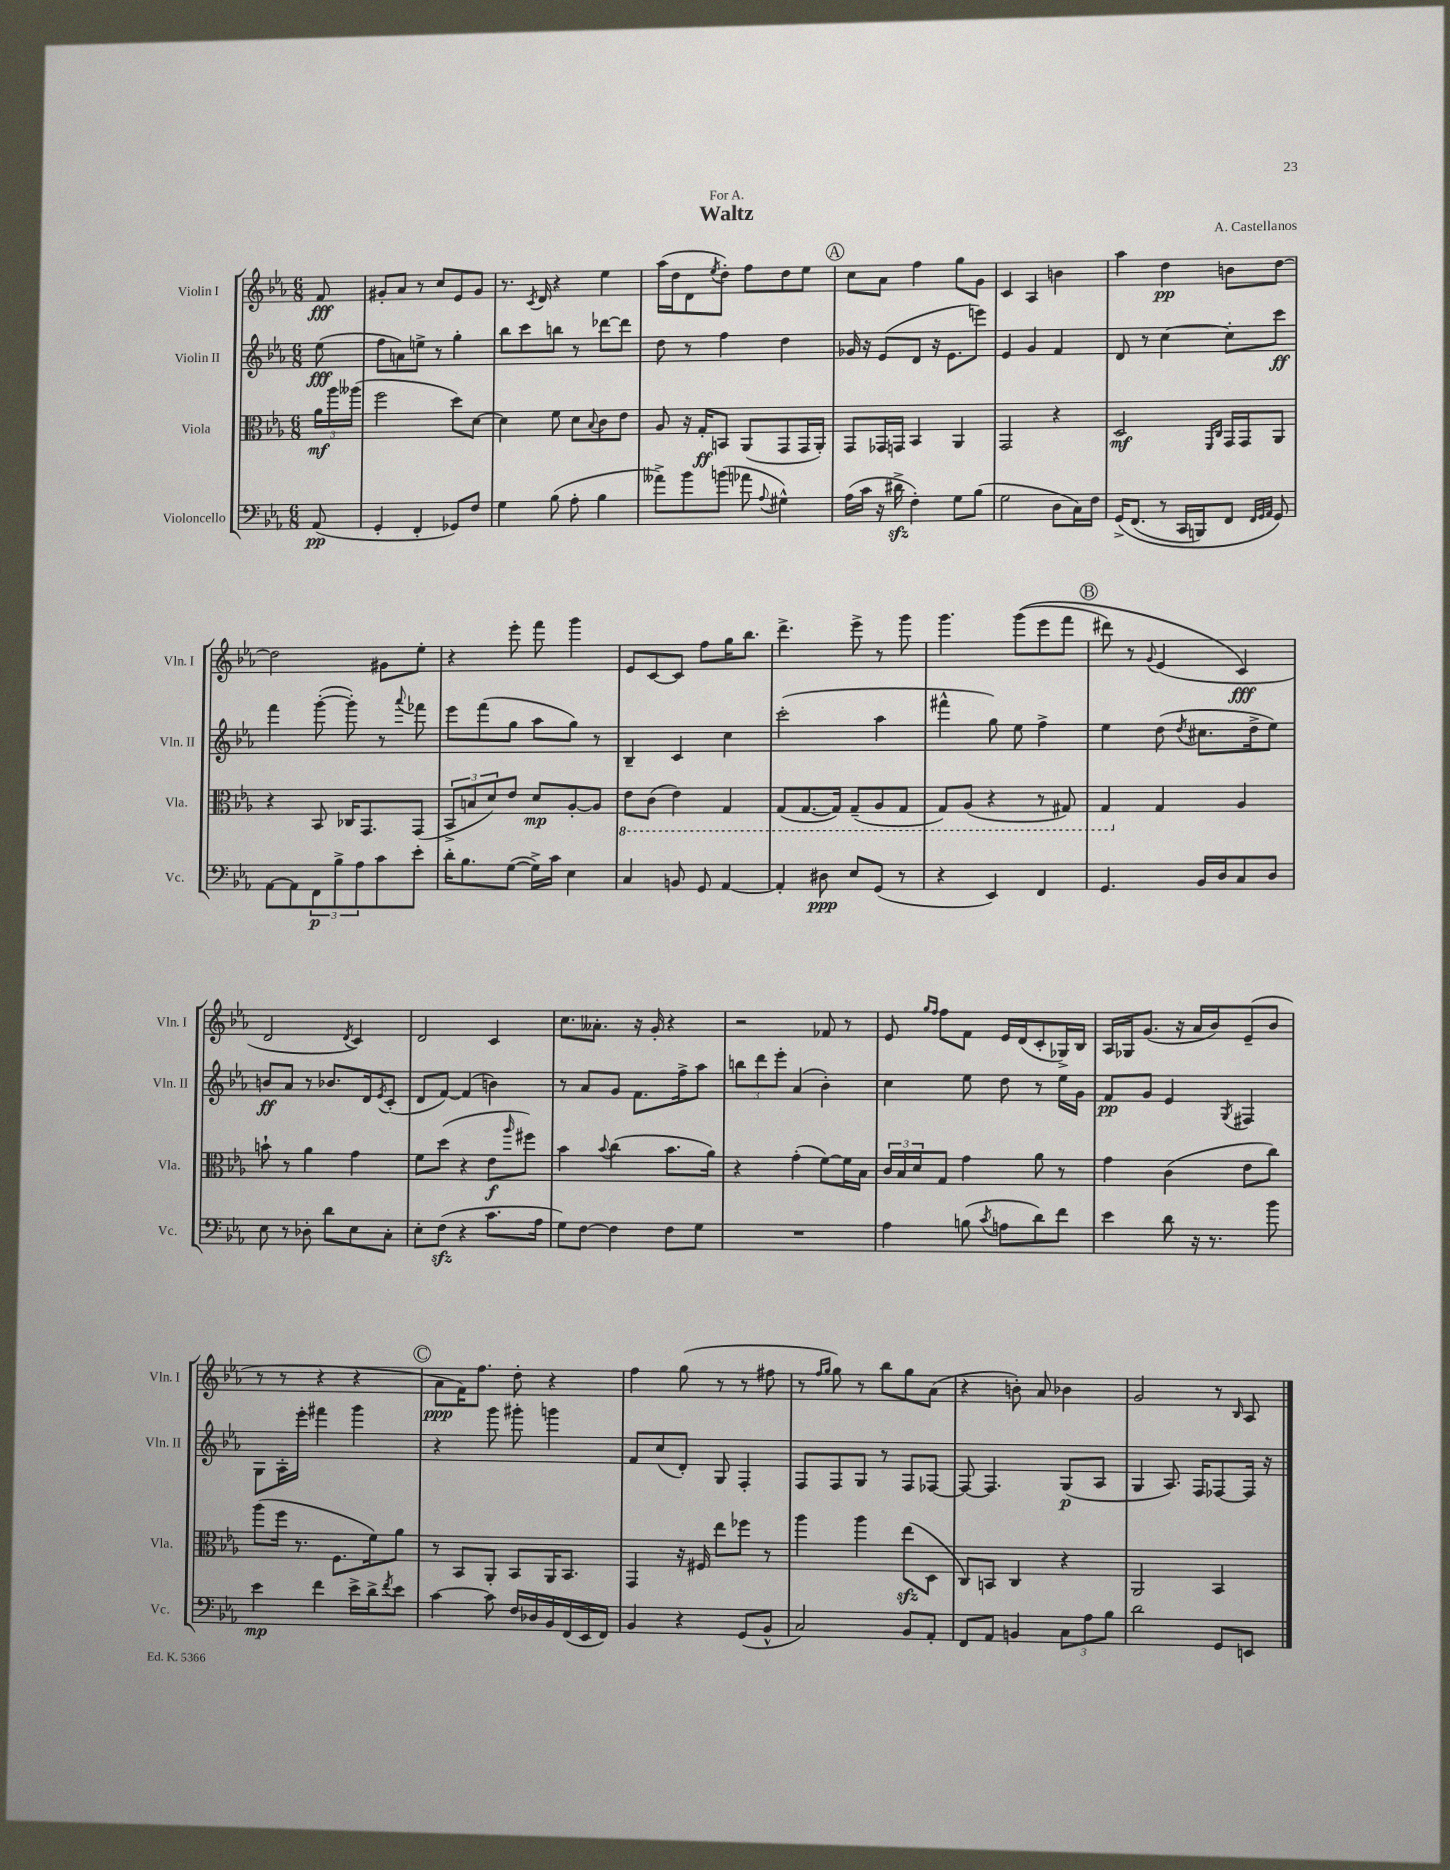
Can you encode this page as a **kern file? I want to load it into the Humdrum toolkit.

**kern	**dynam	**kern	**dynam	**kern	**dynam	**kern	**dynam
*part4	*part4	*part3	*part3	*part2	*part2	*part1	*part1
*staff4	*staff4	*staff3	*staff3	*staff2	*staff2	*staff1	*staff1
*I"Violoncello	*	*I"Viola	*	*I"Violin II	*	*I"Violin I	*
*I'Vc.	*	*I'Vla.	*	*I'Vln. II	*	*I'Vln. I	*
*clefF4	*	*clefC3	*	*clefG2	*	*clefG2	*
*k[b-e-a-]	*	*k[b-e-a-]	*	*k[b-e-a-]	*	*k[b-e-a-]	*
*M6/8	*	*M6/8	*	*M6/8	*	*M6/8	*
=	=	=	=	=	=	=	=
(8AA-/	pp	24a-\LL	mf	(8ee-\	fff	8f/	fff
.	.	24aa-\	.	.	.	.	.
.	.	(24aa--X\JJ	.	.	.	.	.
=1	=1	=1	=1	=1	=1	=1	=1
4GG'/	.	2ff\	.	8ff\L	.	8g#X'/L	.
.	.	.	.	8an\)	.	8a-/J	.
4FF'/	.	.	.	8een^\J	.	8r	.
.	.	.	.	8r	.	8cc/L	.
8GG-X/L)	.	8dd\L)	.	4gg'\	.	8e-/	.
8F/J	.	[8d\J	.	.	.	8g#/J	.
=2	=2	=2	=2	=2	=2	=2	=2
4G\	.	4d\]	.	8bb-\L	.	8.r	.
.	.	.	.	8ccc\	.	.	.
.	.	.	.	.	.	8qc/	.
.	.	.	.	.	.	16d/	.
(8B-\	.	8f\	.	8bbn\J	.	4r	.
8A-'\	.	8d\L	.	8r	.	.	.
.	.	8qqB-/	.	.	.	.	.
4B-\	.	8c\	.	[8ddd-X\L	.	4ee-\	.
.	.	8e-\J	.	8ddd-\J]	.	.	.
=3	=3	=3	=3	=3	=3	=3	=3
8a--X^\L)	.	8A-/	.	8dd\	.	(16aa-\LL	.
.	.	.	.	.	.	16dd\J	.
8b-\	.	16r	.	8r	.	8d\	.
.	.	16G'/KL	ff	.	.	.	.
.	.	.	.	.	.	8qee-/	.
(8bn\J	.	8BBn/J	.	4ff\	.	8dd'\J)	.
8a-X\	.	(8AA-/L	.	.	.	8ff\L	.
8qqA-/	.	.	.	.	.	.	.
4G#X^^\)	.	8GG/	.	4dd\	.	8dd\	.
.	.	16GG/L	.	.	.	8ee-\J	.
.	.	16AA-'/JJ)	.	.	.	.	.
!!LO:REH:place=s1:t=A
=4	=4	=4	=4	=4	=4	=4	=4
(16A-\LL	.	8GG/L	.	16g-X/	.	8cc\L	.
16c\JJ	.	.	.	16r	.	.	.
16r	.	16GG-X/L	.	(8e-/L	.	8a-\J	.
16d#Xzz^\	.	16GGn/JJ	.	.	.	.	.
4F'\)	.	4BB-/	.	8d/J	.	4ff\	.
.	.	.	.	16r	.	.	.
.	.	.	.	8.e-\L	.	.	.
8G\L	.	4AA-/	.	.	.	8gg\L	.
(8B-\J	.	.	.	8eeen\J)	.	8g\J	.
=5	=5	=5	=5	=5	=5	=5	=5
2G\	.	2GG/	.	4e-/	.	4c/	.
.	.	.	.	4g/	.	4A-/	.
8D\L	.	4r	.	4f/	.	4bn\	.
16C\L)	.	.	.	.	.	.	.
16F\JJ	.	.	.	.	.	.	.
=6	=6	=6	=6	=6	=6	=6	=6
(16GG^/KL	.	2D/	mf	8d/	.	4aa-\	.
(8.FF/J	.	.	.	.	.	.	.
.	.	.	.	8r	.	.	.
8r	.	.	.	[4cc\	.	4dd\	pp
16CC/LL	.	.	.	.	.	.	.
16BBBn/J)	.	.	.	.	.	.	.
.	.	16qqFF/LL	.	.	.	.	.
.	.	16qqC/JJ	.	.	.	.	.
8FF/J	.	16GG/LL	.	8cc'\L]	.	8bn\L	.
.	.	16GG/J	.	.	.	.	.
32qqFF/LLL	.	.	.	.	.	.	.
32qqGG/	.	.	.	.	.	.	.
32qqAA-/JJJ	.	.	.	.	.	.	.
8GG/)	.	8AA-/J	.	8ccc\J	ff	[8dd\J	.
!!LO:LB:g=z
=7	=7	=7	=7	=7	=7	=7	=7
[8AA-\L	.	4r	.	4fff\	.	2dd\]	.
8AA-\]	.	.	.	.	.	.	.
12FF\	p	8BB-/	.	([8ggg'\	.	.	.
12B-^\	.	.	.	.	.	.	.
.	.	16C-X/KL	.	8ggg'\])	.	.	.
12A-\	.	.	.	.	.	.	.
.	.	8.GG/	.	.	.	.	.
8c\	.	.	.	8r	.	8g#X\L	.
.	.	.	.	8qqaaa-/	.	.	.
8e-'\J	.	(8GG/J	.	8fff-X\	.	8ee-'\J	.
=8	=8	=8	=8	=8	=8	=8	=8
16d'\KL	.	12BB-^/L	.	8eee-\L	.	4r	.
8.B-\	.	.	.	.	.	.	.
.	.	12Bn/	.	.	.	.	.
.	.	.	.	(8fff\	.	.	.
.	.	12d/)	.	.	.	.	.
([8G\J	.	8e-/J	.	8gg\J	.	8eee-'\	.
16G^\LL])	.	8d/L	mp	8aa-\L	.	8fff\	.
16c\JJ	.	.	.	.	.	.	.
4E-\	.	[8A-'/	.	8gg\J)	.	4ggg\	.
.	.	8A-/J]	.	8r	.	.	.
=9	=9	=9	=9	=9	=9	=9	=9
*	*	*8ba	*	*	*	*	*
4C/	.	8E-\L	.	4B-~/	.	8e-/L	.
.	.	(8C\J	.	.	.	[8c/	.
8BBn/	.	4E-\)	.	4c/	.	8c/J]	.
8GG/	.	.	.	.	.	8ff\L	.
[4AA-/	.	4GG/	.	4cc\	.	16gg\K	.
.	.	.	.	.	.	8.bb-\J	.
=10	=10	=10	=10	=10	=10	=10	=10
4AA-'/]	.	(8GG/L	.	(2ccc'\	.	4.ddd^\	.
.	.	[8.GG/	.	.	.	.	.
8D#X\	ppp	.	.	.	.	.	.
.	.	16GG/Jk])	.	.	.	.	.
8E-/L	.	(8GG~/L	.	.	.	8eee-^\	.
(8GG/J	.	8AA-/	.	4aa-\	.	8r	.
8r	.	8GG/J	.	.	.	8ggg\	.
=11	=11	=11	=11	=11	=11	=11	=11
4r	.	8GG/L)	.	4fff#X^^\	.	4.ggg\	.
.	.	(8AA-/J	.	.	.	.	.
4EE-/)	.	4r	.	8gg\)	.	.	.
.	.	.	.	8ee-\	.	((8ggg\L	.
4FF/	.	8r	.	4ff^\	.	8eee-\	.
.	.	8GG#X/)	.	.	.	8fff\J	.
!!LO:REH:place=s1:t=B
=12	=12	=12	=12	=12	=12	=12	=12
4.GG/	.	4GG/	.	4ee-\	.	8ddd#X\)	.
.	.	.	.	.	.	8r	.
.	.	.	.	.	.	8qqg/	.
*	*	*X8ba	*	*	*	*	*
.	.	4G/	.	(8dd\	.	(4e-/	.
.	.	.	.	8qdd/	.	.	.
16BB-/LL	.	.	.	8.cc#X\L	.	.	.
16D/J	.	.	.	.	.	.	.
8C/	.	4A-/	.	.	.	4c/)	fff
.	.	.	.	16dd^\k	.	.	.
8D/J	.	.	.	8ee-\J)	.	.	.
!!LO:LB:g=z
=13	=13	=13	=13	=13	=13	=13	=13
8E-\	.	8bn`\	.	8bn/L	ff	2d/	.
8r	.	8r	.	8a-/J	.	.	.
8D-X'\	.	4a-\	.	8r	.	.	.
8d\L	.	.	.	8.b-X/L	.	.	.
.	.	.	.	.	.	8qd/	.
8E-\	.	4g\	.	.	.	4c/)	.
.	.	.	.	16d/k	.	.	.
.	.	.	.	8qe-/	.	.	.
8C'\J	.	.	.	(8c'/J	.	.	.
=14	=14	=14	=14	=14	=14	=14	=14
8E-'\L	.	8f\L	.	8d/L	.	2d/	.
(8Fzz\J	.	(8dd\J	.	[8f/J)	.	.	.
4r	.	4r	.	(4f/]	.	.	.
8.c\L	.	8e-\L	f	4bn\)	.	4c/	.
.	.	16qqaa-/	.	.	.	.	.
.	.	8ff#X\J)	.	.	.	.	.
16A-\Jk	.	.	.	.	.	.	.
=15	=15	=15	=15	=15	=15	=15	=15
8G\L)	.	4b-\	.	8r	.	8.cc\L	.
[8F\J	.	.	.	8a-/L	.	.	.
.	.	.	.	.	.	8.a--X'\J	.
.	.	8qqb-/	.	.	.	.	.
4F\]	.	(4cc\	.	8g/J	.	.	.
.	.	.	.	8.f\L	.	16r	.
.	.	.	.	.	.	16g'/	.
8F\L	.	8.b-\L	.	.	.	4r	.
.	.	.	.	16ff^\k	.	.	.
8G\J	.	.	.	8aa-\J	.	.	.
.	.	16a-\Jk)	.	.	.	.	.
=16	=16	=16	=16	=16	=16	=16	=16
2.r	.	4r	.	12bbn\L	.	2r	.
.	.	.	.	12ddd\	.	.	.
.	.	.	.	12eee-'\J	.	.	.
.	.	(4g'\	.	(4a-/	.	.	.
.	.	[8f\L)	.	4b-'\)	.	8f-X/	.
.	.	16f\L]	.	.	.	8r	.
.	.	16B-\JJ	.	.	.	.	.
=17	=17	=17	=17	=17	=17	=17	=17
4A-\	.	24c/LL	.	4cc\	.	8e-/	.
.	.	24B-/	.	.	.	.	.
.	.	24d/J	.	.	.	.	.
.	.	.	.	.	.	16qqgg/LL	.
.	.	.	.	.	.	16qqff/JJ	.
.	.	8G/J	.	.	.	8ff\L	.
(8Bn\	.	4g\	.	8ee-\	.	8f\J	.
8qc/	.	.	.	.	.	.	.
8An\L	.	.	.	8dd\	.	16e-/LL	.
.	.	.	.	.	.	(16d/J	.
8d\)	.	8a-\	.	8r	.	8c'/	.
8f\J	.	8r	.	16ee-\LL	.	16G-X^/L)	.
.	.	.	.	16g\JJ	.	16B-/JJ	.
=18	=18	=18	=18	=18	=18	=18	=18
4e-\	.	4g\	.	8f/L	pp	16A-/LL	.
.	.	.	.	.	.	16G-X/J	.
.	.	.	.	8g/J	.	(8.g/J	.
8d\	.	(4c\	.	4e-/	.	.	.
.	.	.	.	.	.	16r	.
16r	.	.	.	.	.	16a-/LL	.
8.r	.	.	.	.	.	16b-/J)	.
.	.	.	.	8qG/	.	.	.
.	.	8e-\L	.	4F#X/	.	(8e-~/	.
8b-\	.	8cc\J)	.	.	.	8b-/J	.
!!LO:LB:g=z
=19	=19	=19	=19	=19	=19	=19	=19
4e-\	mp	(8aa-\L	.	8G\L	.	8r	.
.	.	16ff\Jk	.	16A-'\L	.	8r	.
.	.	8.r	.	16eee-'\JJ	.	.	.
4f\	.	.	.	4fff#X\	.	4r	.
.	.	8.F\L	.	.	.	.	.
16e-^\LL	.	.	.	4ggg\	.	4r	.
16d^\J	.	16f\k)	.	.	.	.	.
8qf/	.	.	.	.	.	.	.
8e-\J	.	8a-\J	.	.	.	.	.
!!LO:REH:place=s1:t=C
=20	=20	=20	=20	=20	=20	=20	=20
[4c\	.	8r	.	4r	.	8a-\L	ppp
.	.	8BB-/L	.	.	.	16f\K)	.
.	.	.	.	.	.	8.ff\J	.
8c\]	.	8AA-'/J	.	8ggg\	.	.	.
16F/LL	.	8BB-/L	.	8ggg#X'\	.	8dd'\	.
16D-X/	.	.	.	.	.	.	.
16BB-/	.	16AA-/K	.	4gggn\	.	4r	.
(16FF/	.	8.BB-/J	.	.	.	.	.
16EE-/	.	.	.	.	.	.	.
16FF/JJ)	.	.	.	.	.	.	.
=21	=21	=21	=21	=21	=21	=21	=21
4BB-/	.	4GG/	.	8f/L	.	4ff\	.
.	.	.	.	(8cc/	.	.	.
4r	.	16r	.	8d'/J)	.	(8gg\	.
.	.	16F#X/	.	.	.	.	.
.	.	8ee-\L	.	8G/	.	8r	.
(8GG/L	.	8ff-X\J	.	4F'/	.	8r	.
8BB-^^/J	.	8r	.	.	.	8ff#X\	.
=22	=22	=22	=22	=22	=22	=22	=22
2C/)	.	4aa-\	.	8F/L	.	8r	.
.	.	.	.	.	.	16qqff/LL	.
.	.	.	.	.	.	16qqgg/JJ	.
.	.	.	.	8F/	.	8gg\)	.
.	.	4aa-\	.	8G/J	.	8r	.
.	.	.	.	8r	.	8bb-\L	.
8BB-/L	.	(8ee-zz\L	.	8F/L	.	8gg\	.
8AA-'/J	.	8D\J	.	[8F-X/J	.	(8a-\J	.
=23	=23	=23	=23	=23	=23	=23	=23
8FF/L	.	8C/L)	.	8F-/_	.	4r	.
8AA-/J	.	8BBn/J	.	4.F-/]	.	.	.
4BBn/	.	4C/	.	.	.	8bn'\)	.
.	.	.	.	.	.	8a-/	.
12C\L	.	4r	.	(8G/L	p	4b-X\	.
12A-\	.	.	.	.	.	.	.
.	.	.	.	8A-/J	.	.	.
12B-\J	.	.	.	.	.	.	.
=24	=24	=24	=24	=24	=24	=24	=24
2d\	.	2AA-/	.	4G/	.	2g/	.
.	.	.	.	8.A-/)	.	.	.
.	.	.	.	16F/KL	.	.	.
8GG/L	.	4BB-/	.	[8F-X/	.	8r	.
.	.	.	.	.	.	16qqB-/	.
8EEn/J	.	.	.	16F-/Jk]	.	8A-/	.
.	.	.	.	16r	.	.	.
==	==	==	==	==	==	==	==
*-	*-	*-	*-	*-	*-	*-	*-
